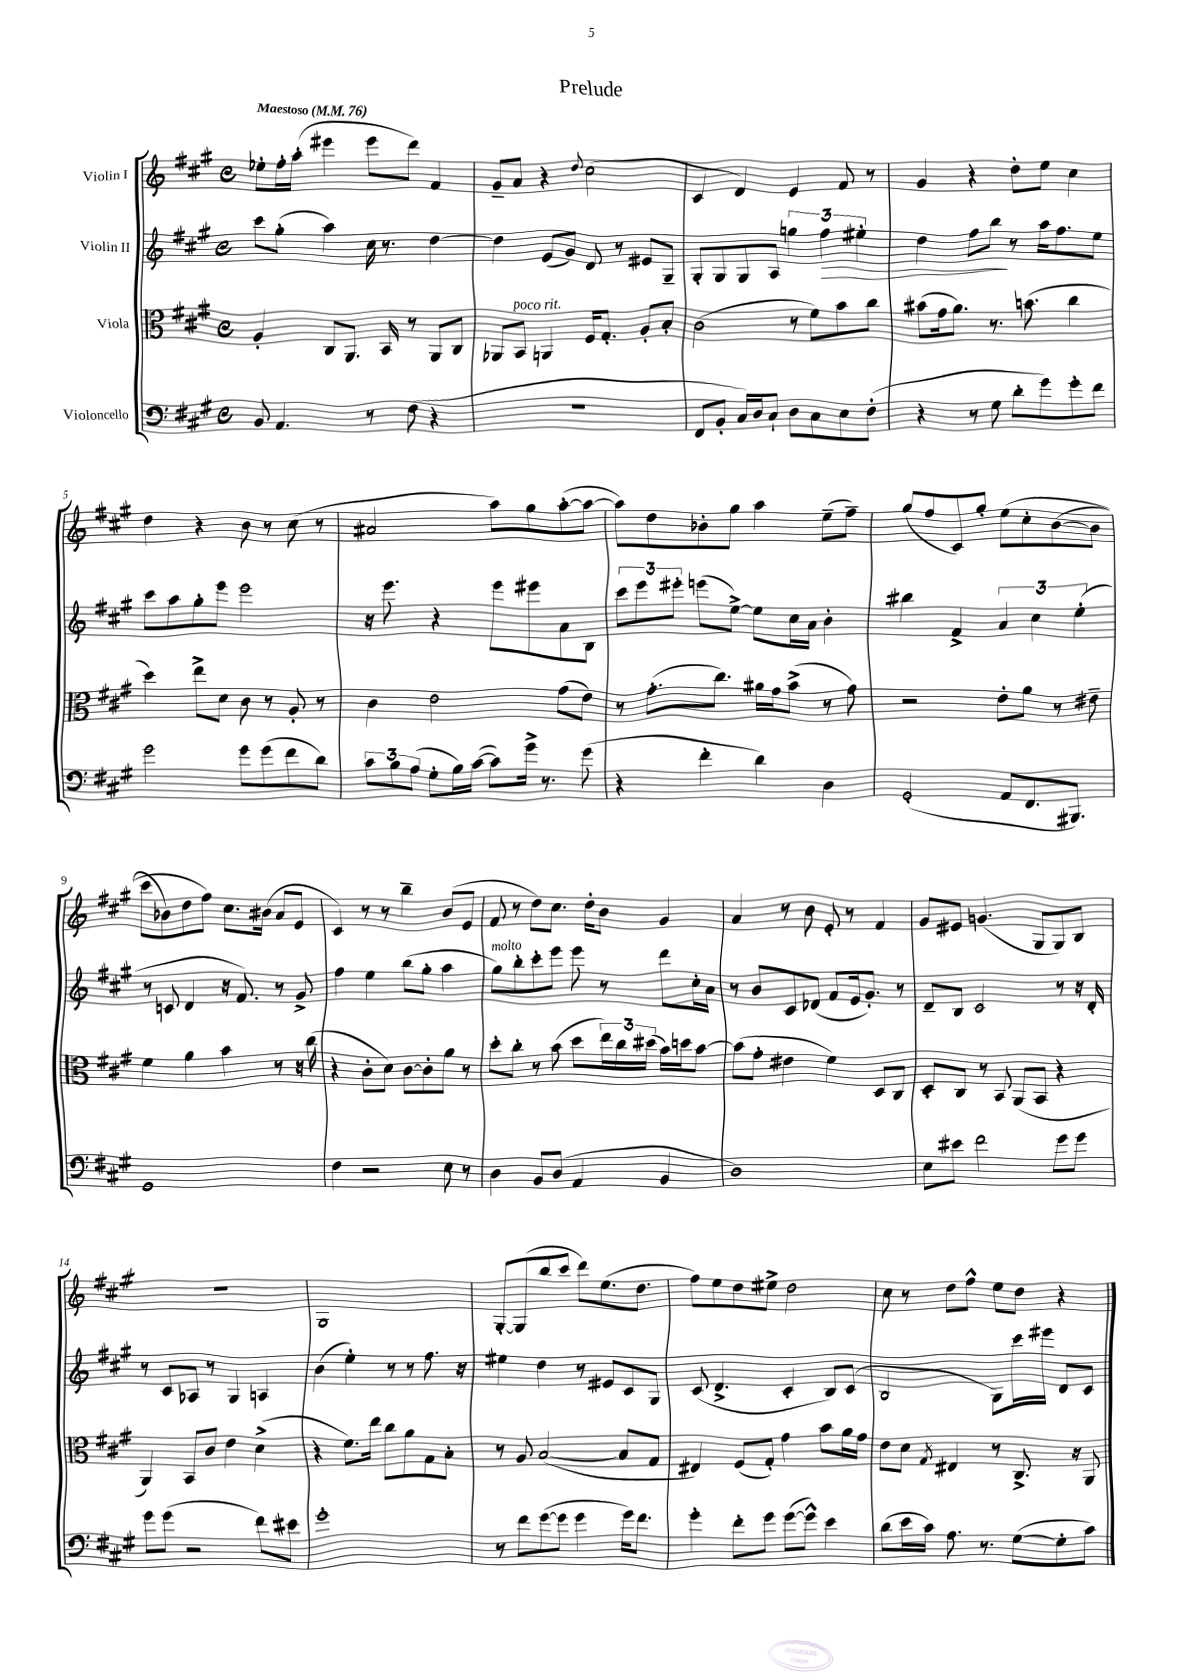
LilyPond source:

\header { title = "Prelude" }
<<
\new StaffGroup <<
\new Staff = "s0" \with { instrumentName = "Violin I" } {
    \clef treble \key a \major \defaultTimeSignature \time 4/4 \tempo "Maestoso" 4 = 76
    ees''8-. fis''16-. a''16-.( eis'''4 eis'''8 d'''8) fis'4 |
    gis'8-- a'8 r4 \appoggiatura { d''8 } cis''2( |
    cis'4 d'4) e'4 fis'8 r8 |
    gis'4 r4 d''8-. e''8 cis''4 |
    d''4 r4 b'8 r8 cis''8( r8 |
    ais'2 a''8) gis''8 a''8~-.( a''8~ |
    a''8) d''8 bes'8-. gis''8 a''4 e''8--( fis''8--) |
    gis''8( fis''8 cis'8) gis''8-. e''8\( cis''8-. b'8~( b'8 |
    cis'''8 bes'8) d''8 fis''8\) cis''8. bis'16( a'8 e'8 |
    cis'4) r8 r8 b''4-- b'8( e'8 |
    fis'8 r8 d''8) cis''8. d''16-. b'8 gis'4 |
    a'4 r8 b'8 e'8-. r8 fis'4 |
    gis'8 eis'8 g'4.( gis8 gis8) b8 |
    r1 |
    gis1 |
    gis8~-. gis8( b''8 cis'''8 d'''8) e''8.( d''8. |
    fis''8) e''8 d''8 eis''8-> d''2 |
    cis''8 r8 d''8 fis''8-^ e''8 d''8 r4 \bar "|." |
}
\new Staff = "s1" \with { instrumentName = "Violin II" } {
    \clef treble \key a \major \defaultTimeSignature \time 4/4
    cis'''8 gis''8-.( a''4) cis''16 r8. d''4~ |
    d''4 e'8( gis'8) d'8 r8 eis'8 gis8-- |
    gis8-. gis8 gis8 a8 \tuplet 3/2 { g''4 fis''4\> eis''4-. } |
    d''4 fis''8 b''8\! r8 a''16 fis''8. e''8 |
    cis'''8 a''8 gis''8-. e'''8 e'''2 |
    r16 e'''8. r4 e'''8 eis'''8 a'8 b8 |
    \tuplet 3/2 { cis'''8 e'''8 eis'''8-. } e'''8( e''8~->) e''8 cis''16 a'16 b'4-. |
    bis''4 fis'4-> \tuplet 3/2 { a'4 cis''4 e''4-.( } |
    r8 c'8 d'4 r16 fis'8.) r8 gis'8-> |
    fis''4 e''4 b''8( gis''8-. a''4 |
    gis''8^\markup { \italic "molto" }) b''8-. cis'''8-. e'''8 e'''8 r8 d'''8 cis''16-. a'16 |
    r8 b'8 cis'8 des'8( fis'8 e'16 gis'8.-.) r8 |
    d'8-- b8 cis'2 r8 r16 d'16-. |
    r8 cis'8 aes8 r8 gis4 a4 |
    b'4( e''4-.) r8 r8 fis''8. r16 |
    eis''4 d''4 r8 eis'8 cis'8 gis8 |
    cis'8( d'4.-> cis'4-. b8) cis'8( |
    b2 gis8) cis'''16 eis'''16 d'8 cis'8 \bar "|." |
}
\new Staff = "s2" \with { instrumentName = "Viola" } {
    \clef alto \key a \major \defaultTimeSignature \time 4/4
    a4-. cis8 a,8. b,16 r8 a,8 cis8 |
    aes,8 b,8^\markup { \italic "poco rit." } a,4 fis16 gis8.-. a8-. b8-. |
    cis'2( r8 fis'8) b'8 cis''8 |
    bis'8( gis'16 a'8.) r8. b'8.( cis''4 |
    d''4) e''8-> d'8 cis'8 r8 a8-. r8 |
    cis'4 e'2 gis'8( e'8) |
    r8 gis'8.-.( cis''8.) ais'16 gis'16 b'8->( r8 gis'8) |
    r2 e'8-. a'8 r8 eis'8-- |
    fis'4 a'4 b'4 r8 r16 cis''16( |
    r4 cis'8-. d'8) cis'8~ cis'8-. a'8 r8 |
    d''8-. cis''8-. r8 b'8( d''8 \tuplet 3/2 { e''16) cis''16 dis''16( } b'16) d''16 b'8~ |
    b'8( gis'8-. eis'4 fis'4) d8 cis8 |
    d8-. cis8 r8 b,8 a,8( b,8 r4 |
    a,4) b,8 cis'8 e'4 d'4->( |
    r4 fis'8.) e''16 cis''8 a'8 gis8 b8-. |
    r8 a8 b2~( b8 gis8 |
    eis4) fis8( gis8-.) gis'4 b'8 a'16 gis'16 |
    e'8 d'8 \acciaccatura { gis8 } eis4 r8 cis8.-> r16 a,8 \bar "|." |
}
\new Staff = "s3" \with { instrumentName = "Violoncello" } {
    \clef bass \key a \major \defaultTimeSignature \time 4/4
    b,8 a,4. r8 fis8( r4 |
    r1 |
    fis,8 b,8-. cis16) d16 cis8-! d8 cis8 e8 fis8-.( |
    r4 r8 gis8 d'8-. gis'8) gis'8-. fis'8 |
    gis'2 gis'8 gis'8( fis'8 d'8) |
    \tuplet 3/2 { cis'8 b8 a8( } gis8-. b16) cis'16~( cis'8) gis'16-> r8. gis'8( |
    r4 fis'4-. d'4) d4 |
    gis,2-.( a,8 fis,8. bis,,8.) |
    gis,1 |
    fis4 r2 e8 r8 |
    d4 b,8 d8( a,4 b,4 |
    d1) |
    e8 eis'8 fis'2 gis'8 gis'8 |
    gis'8 gis'8( r2 fis'8) eis'8 |
    gis'1-. |
    r8 fis'8 gis'8~( gis'8 gis'4 gis'16) fis'8. |
    gis'4-. fis'8-. gis'8 gis'8~( gis'8-^) e'4 |
    d'8( e'16 cis'16) a8. r8. gis8~( gis8-. cis'8) \bar "|." |
}
>>
>>
